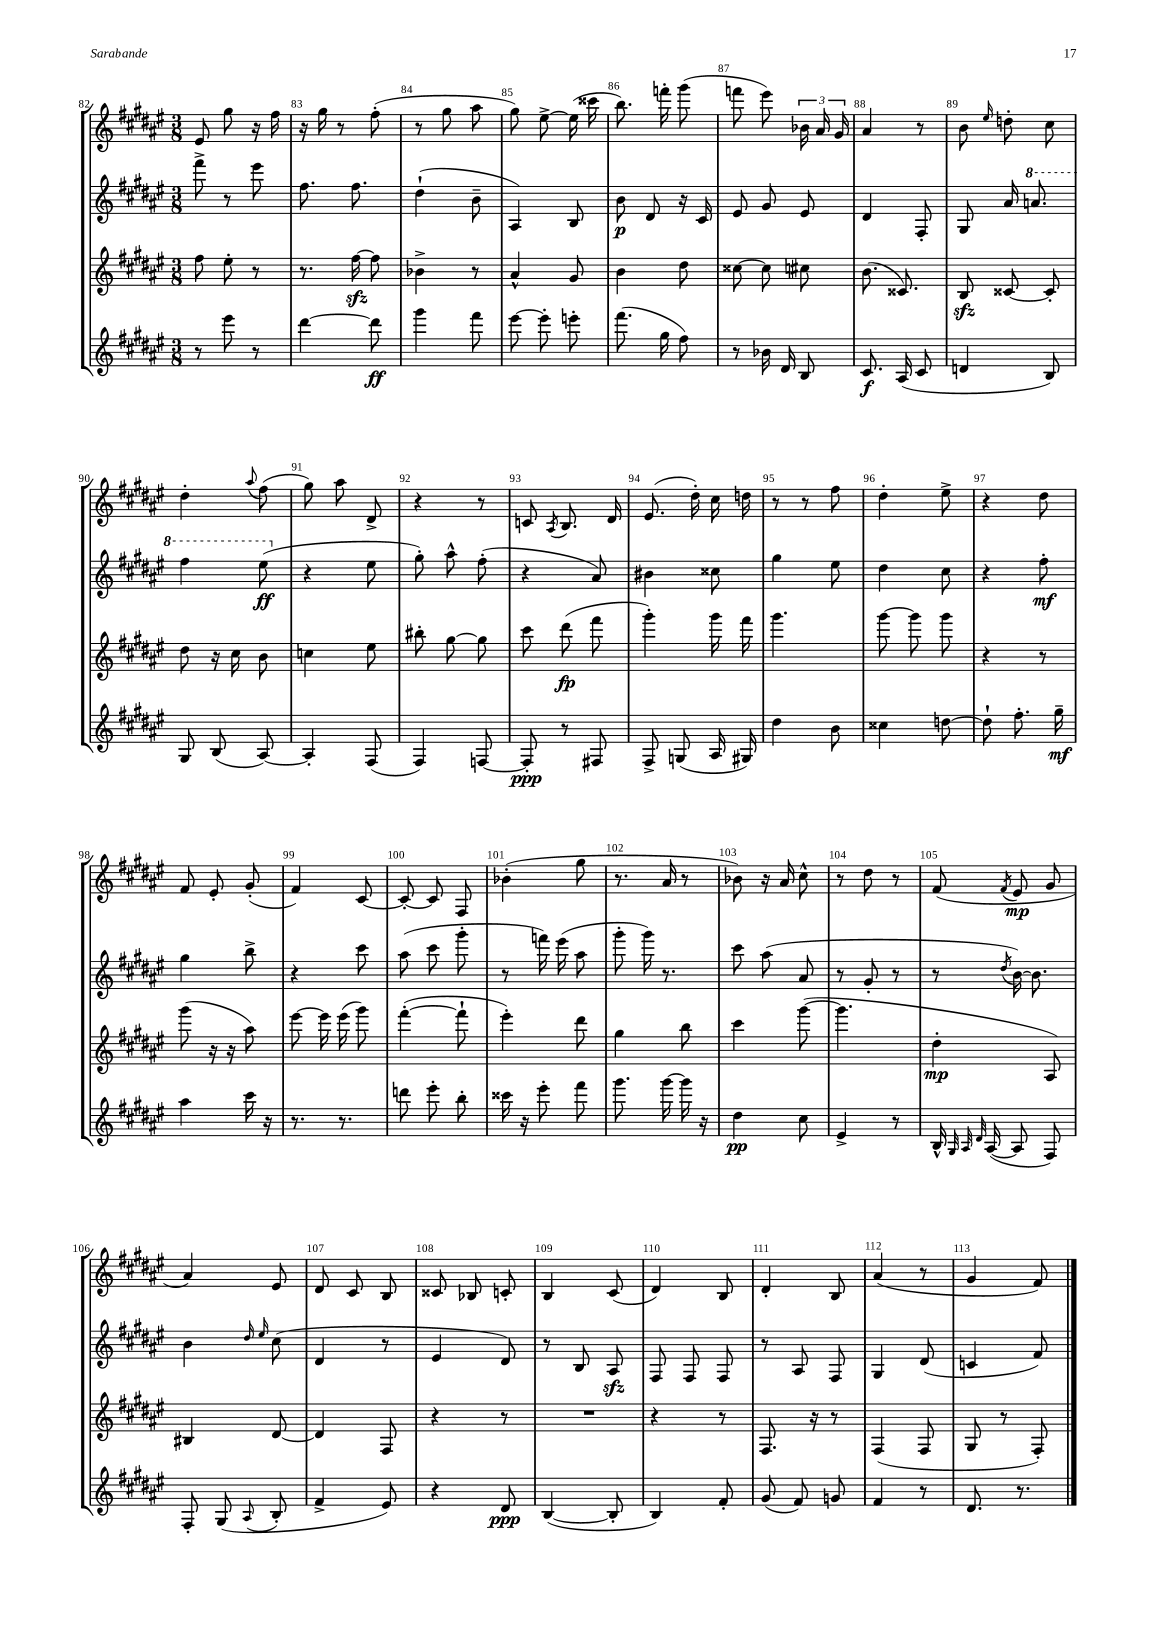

**kern	**dynam	**kern	**dynam	**kern	**dynam	**kern	**dynam
*part4	*part4	*part3	*part3	*part2	*part2	*part1	*part1
*staff4	*staff4	*staff3	*staff3	*staff2	*staff2	*staff1	*staff1
*clefG2	*	*clefG2	*	*clefG2	*	*clefG2	*
*k[f#c#g#d#a#e#]	*	*k[f#c#g#d#a#e#]	*	*k[f#c#g#d#a#e#]	*	*k[f#c#g#d#a#e#]	*
*M3/8	*	*M3/8	*	*M3/8	*	*M3/8	*
=82	=82	=82	=82	=82	=82	=82	=82
8r	.	8ff#\	.	8fff#^\	.	8e#/	.
8eee#\	.	8ee#'\	.	8r	.	8gg#\	.
8r	.	8r	.	8eee#\	.	16r	.
.	.	.	.	.	.	16ff#\	.
=83	=83	=83	=83	=83	=83	=83	=83
[4ddd#\	.	8.r	.	8.ff#\	.	16r	.
.	.	.	.	.	.	16gg#\	.
.	.	.	.	.	.	8r	.
.	.	[16ff#zz\	.	8.ff#\	.	.	.
8ddd#\]	ff	8ff#\]	.	.	.	(8ff#'\	.
=84	=84	=84	=84	=84	=84	=84	=84
4ggg#\	.	4b-X^\	.	(4dd#`\	.	8r	.
.	.	.	.	.	.	8gg#\	.
8fff#\	.	8r	.	8b~\	.	8aa#\	.
=85	=85	=85	=85	=85	=85	=85	=85
[8eee#\	.	4a#^^/	.	4A#/)	.	8gg#\)	.
8eee#'\]	.	.	.	.	.	[8ee#^\	.
8eeen'\	.	8g#/	.	8B/	.	(16ee#\]	.
.	.	.	.	.	.	16ccc##X\	.
=86	=86	=86	=86	=86	=86	=86	=86
(8.fff#\	.	4b\	.	8b\	p	8.bb\)	.
.	.	.	.	8d#/	.	.	.
16gg#\	.	.	.	.	.	16fffn'\	.
8ff#\)	.	8dd#\	.	16r	.	(8ggg#\	.
.	.	.	.	16c#/	.	.	.
=87	=87	=87	=87	=87	=87	=87	=87
8r	.	[8cc##X\	.	8e#/	.	8fffn\	.
16b-X\	.	8cc##\]	.	8g#/	.	8eee#\)	.
16d#/	.	.	.	.	.	.	.
8B/	.	8cc#X\	.	8e#/	.	24b-X\	.
.	.	.	.	.	.	24a#/	.
.	.	.	.	.	.	24g#/	.
=88	=88	=88	=88	=88	=88	=88	=88
8.c#/	f	(8.b\	.	4d#/	.	4a#/	.
(16A#/	.	8.c##X/)	.	.	.	.	.
8c#/	.	.	.	8F#'/	.	8r	.
=89	=89	=89	=89	=89	=89	=89	=89
4dn/	.	8Bzz/	.	8G#/	.	8b\	.
.	.	.	.	.	.	16qqee#/	.
.	.	[8c##X/	.	16a#/	.	8ddn'\	.
*	*	*	*	*8va	*	*	*
.	.	.	.	8.aan/	.	.	.
8B/)	.	8c##'/]	.	.	.	8cc#\	.
!!LO:LB:g=z
=90	=90	=90	=90	=90	=90	=90	=90
8G#/	.	8dd#\	.	4fff#\	.	4dd#'\	.
(8B/	.	16r	.	.	.	.	.
.	.	16cc#\	.	.	.	.	.
.	.	.	.	.	.	8qqaa#/	.
[8A#/)	.	8b\	.	(8eee#\	ff	(8ff#\	.
=91	=91	=91	=91	=91	=91	=91	=91
*	*	*	*	*X8va	*	*	*
4A#'/]	.	4ccn\	.	4r	.	8gg#\)	.
.	.	.	.	.	.	8aa#\	.
(8F#/	.	8ee#\	.	8ee#\	.	8d#^/	.
=92	=92	=92	=92	=92	=92	=92	=92
4F#/)	.	8bb#X'\	.	8gg#'\)	.	4r	.
.	.	[8gg#\	.	8aa#^^\	.	.	.
[8Fn/	.	8gg#\]	.	(8ff#'\	.	8r	.
=93	=93	=93	=93	=93	=93	=93	=93
8F'/]	ppp	8ccc#\	.	4r	.	8cn/	.
.	.	.	.	.	.	8qA#/	.
8r	.	(8ddd#\	fp	.	.	8.B/	.
8F#X/	.	8fff#\	.	8a#/)	.	.	.
.	.	.	.	.	.	16d#/	.
=94	=94	=94	=94	=94	=94	=94	=94
8F#^/	.	4ggg#'\)	.	4b#X\	.	(8.e#/	.
(8Gn/	.	.	.	.	.	.	.
.	.	.	.	.	.	16dd#'\)	.
16A#/	.	16ggg#\	.	8cc##X\	.	16cc#\	.
16G#X/)	.	16fff#\	.	.	.	16ddn\	.
=95	=95	=95	=95	=95	=95	=95	=95
4dd#\	.	4.ggg#\	.	4gg#\	.	8r	.
.	.	.	.	.	.	8r	.
8b\	.	.	.	8ee#\	.	8ff#\	.
=96	=96	=96	=96	=96	=96	=96	=96
4cc##X\	.	[8ggg#\	.	4dd#\	.	4dd#'\	.
.	.	8ggg#\]	.	.	.	.	.
[8ddn\	.	8ggg#\	.	8cc#\	.	8ee#^\	.
=97	=97	=97	=97	=97	=97	=97	=97
8dd`\]	.	4r	.	4r	.	4r	.
8.ff#'\	.	.	.	.	.	.	.
.	.	8r	.	8ff#'\	mf	8dd#\	.
16gg#~\	mf	.	.	.	.	.	.
!!LO:LB:g=z
=98	=98	=98	=98	=98	=98	=98	=98
4aa#\	.	(8ggg#\	.	4gg#\	.	8f#/	.
.	.	16r	.	.	.	8e#'/	.
.	.	16r	.	.	.	.	.
16ccc#\	.	8aa#\)	.	8bb^\	.	(8g#'/	.
16r	.	.	.	.	.	.	.
=99	=99	=99	=99	=99	=99	=99	=99
8.r	.	[8eee#\	.	4r	.	4f#/)	.
.	.	16eee#\]	.	.	.	.	.
8.r	.	(16eee#\	.	.	.	.	.
.	.	8ggg#\)	.	8ccc#\	.	[8c#/	.
=100	=100	=100	=100	=100	=100	=100	=100
8dddn\	.	([4fff#'\	.	(8aa#\	.	8c#'/_	.
8eee#'\	.	.	.	8ccc#\	.	8c#/]	.
8bb'\	.	8fff#`\]	.	8ggg#'\	.	8F#/	.
=101	=101	=101	=101	=101	=101	=101	=101
16ccc##X\	.	4eee#'\)	.	8r	.	(4b-X'\	.
16r	.	.	.	.	.	.	.
8eee#'\	.	.	.	16fffn\)	.	.	.
.	.	.	.	(16eee#\	.	.	.
8fff#\	.	8ddd#\	.	8aa#\	.	8gg#\	.
=102	=102	=102	=102	=102	=102	=102	=102
8.ggg#\	.	4gg#\	.	8ggg#'\	.	8.r	.
.	.	.	.	16ggg#\)	.	.	.
[16ggg#\	.	.	.	8.r	.	16a#/	.
16ggg#\]	.	8bb\	.	.	.	8r	.
16r	.	.	.	.	.	.	.
=103	=103	=103	=103	=103	=103	=103	=103
4dd#\	pp	4ccc#\	.	8ccc#\	.	8b-X\)	.
.	.	.	.	(8aa#\	.	16r	.
.	.	.	.	.	.	16a#/	.
8cc#\	.	([8ggg#\	.	8a#/	.	8cc#^^\	.
=104	=104	=104	=104	=104	=104	=104	=104
4e#^/	.	4.ggg#\]	.	8r	.	8r	.
.	.	.	.	8g#'/	.	8dd#\	.
8r	.	.	.	8r	.	8r	.
=105	=105	=105	=105	=105	=105	=105	=105
16B^^/	.	4dd#'\	mp	8r	.	(8f#/	.
32qqG#/	.	.	.	.	.	.	.
32qqA#/	.	.	.	.	.	.	.
32qqd#/	.	.	.	.	.	.	.
([16A#/	.	.	.	.	.	.	.
.	.	.	.	8qdd#/	.	8qf#/	.
8A#/]	.	.	.	[16b\)	.	8e#/	mp
.	.	.	.	8.b\]	.	.	.
8F#/)	.	8A#/)	.	.	.	8g#/	.
!!LO:LB:g=z
=106	=106	=106	=106	=106	=106	=106	=106
8F#'/	.	4B#X/	.	4b\	.	4a#/)	.
(8G#/	.	.	.	.	.	.	.
.	.	.	.	16qqdd#/	.	.	.
8qqA#/	.	.	.	16qqee#/	.	.	.
8B'/	.	[8d#/	.	(8cc#\	.	8e#/	.
=107	=107	=107	=107	=107	=107	=107	=107
4f#^/	.	4d#/]	.	4d#/	.	8d#/	.
.	.	.	.	.	.	8c#/	.
8e#/)	.	8F#/	.	8r	.	8B/	.
=108	=108	=108	=108	=108	=108	=108	=108
4r	.	4r	.	4e#/	.	8c##X/	.
.	.	.	.	.	.	8B-X/	.
8d#/	ppp	8r	.	8d#/)	.	8cn'/	.
=109	=109	=109	=109	=109	=109	=109	=109
([4B/	.	4.r	.	8r	.	4B/	.
.	.	.	.	8B/	.	.	.
8B'/]	.	.	.	8A#zz/	.	(8c#/	.
=110	=110	=110	=110	=110	=110	=110	=110
4B/)	.	4r	.	8F#/	.	4d#/)	.
.	.	.	.	8F#/	.	.	.
8f#'/	.	8r	.	8F#/	.	8B/	.
=111	=111	=111	=111	=111	=111	=111	=111
(8g#/	.	8.F#/	.	8r	.	4d#'/	.
8f#/)	.	.	.	8A#/	.	.	.
.	.	16r	.	.	.	.	.
8gn/	.	8r	.	8F#/	.	8B/	.
=112	=112	=112	=112	=112	=112	=112	=112
4f#/	.	(4F#/	.	4G#/	.	(4a#/	.
8r	.	8F#/	.	(8d#/	.	8r	.
=113	=113	=113	=113	=113	=113	=113	=113
8.d#/	.	8G#/	.	4cn/	.	4g#/	.
.	.	8r	.	.	.	.	.
8.r	.	.	.	.	.	.	.
.	.	8F#'/)	.	8f#/)	.	8f#/)	.
==	==	==	==	==	==	==	==
*-	*-	*-	*-	*-	*-	*-	*-
